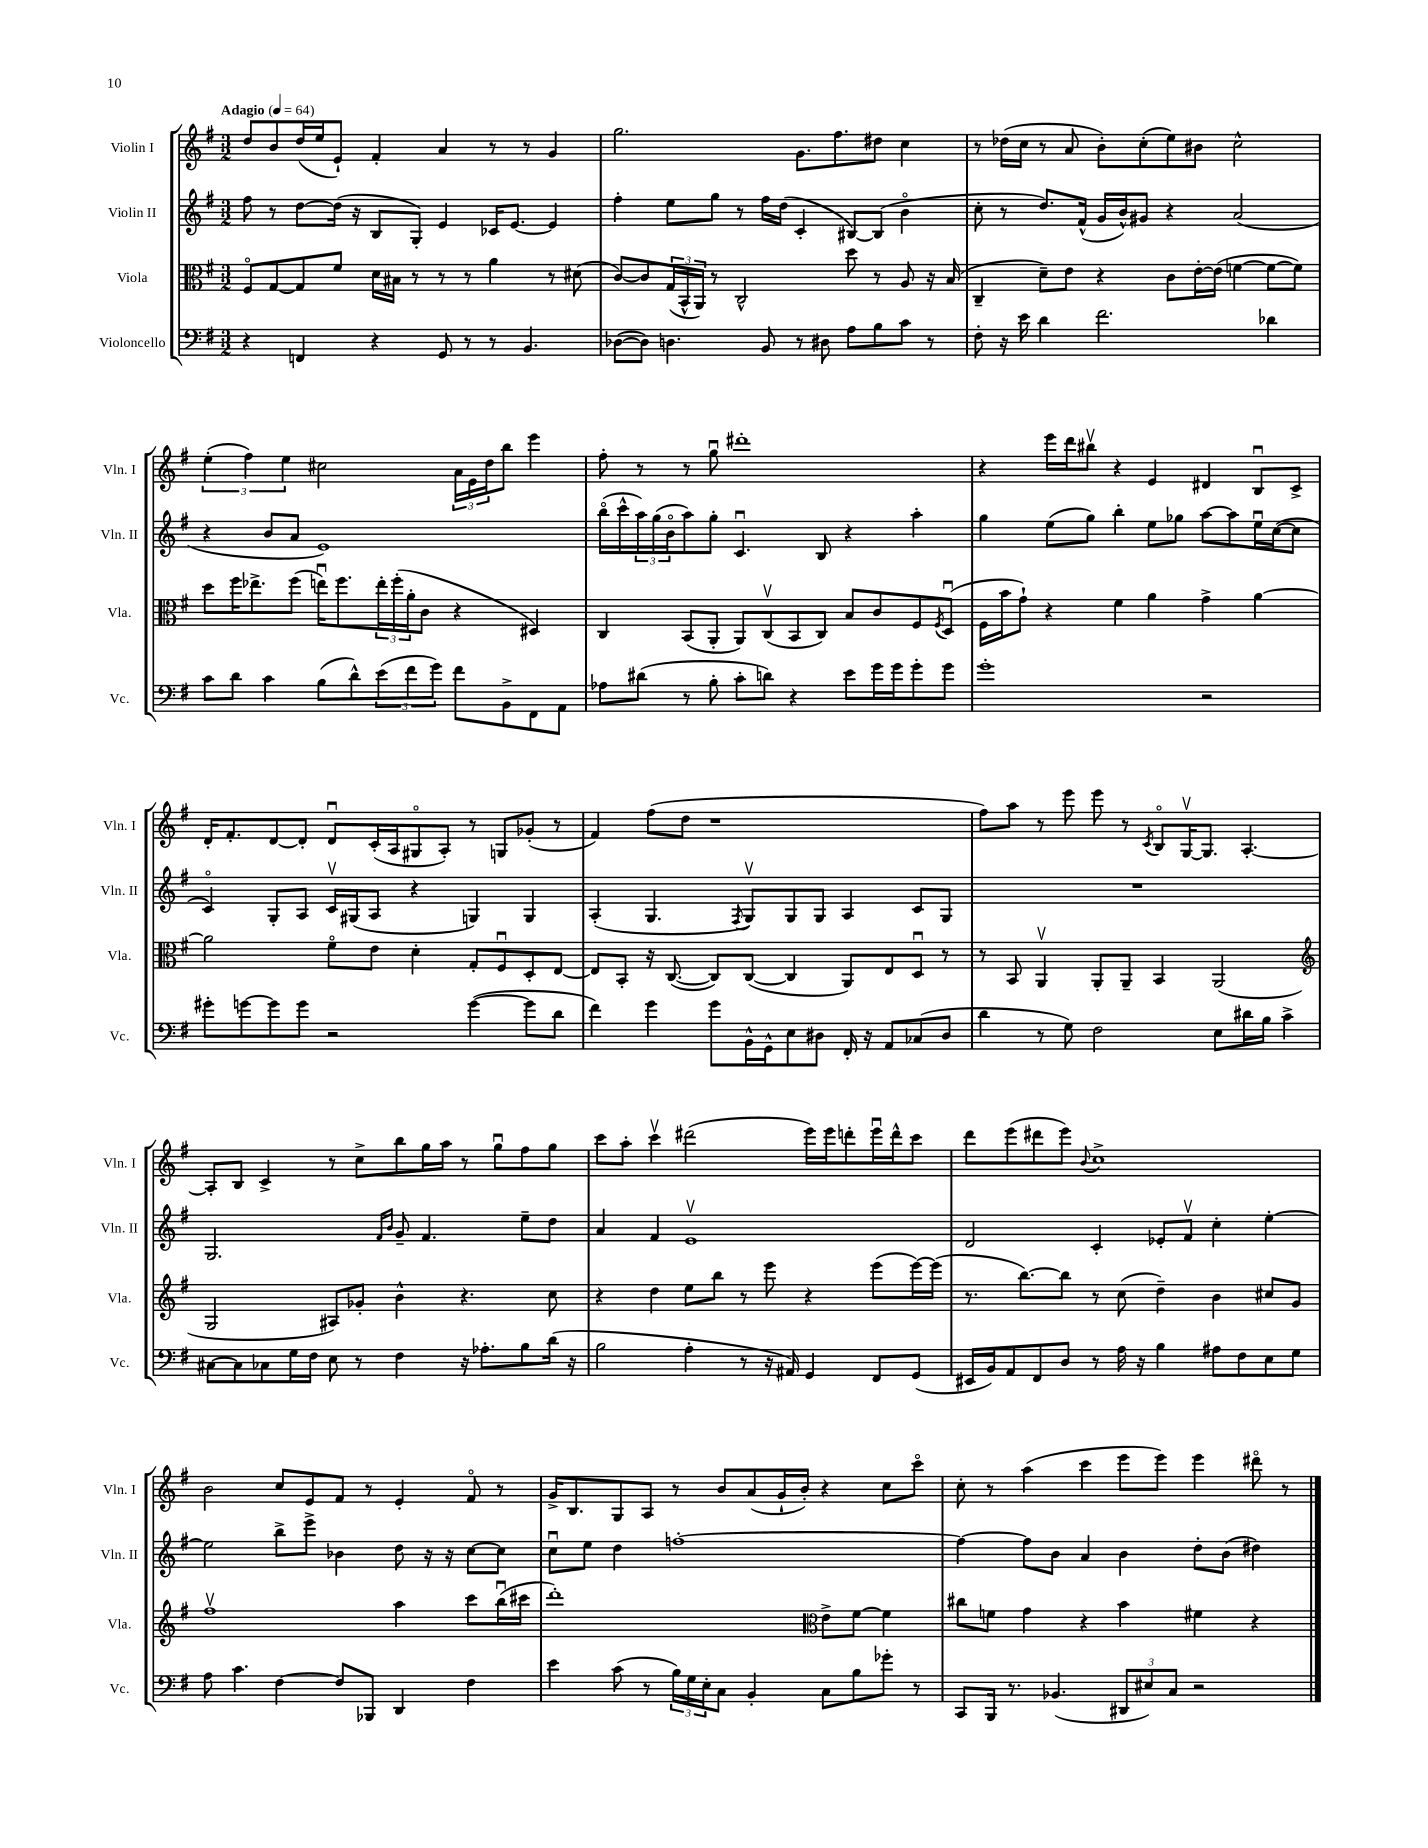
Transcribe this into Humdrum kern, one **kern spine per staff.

**kern	**kern	**kern	**kern
*staff4	*staff3	*staff2	*staff1
*clefF4	*clefC3	*clefG2	*clefG2
*k[f#]	*k[f#]	*k[f#]	*k[f#]
*M3/2	*M3/2	*M3/2	*M3/2
*MM64	*MM64	*MM64	*MM64
4r	8F#o	8ff#	8dd
.	[8G	8r	8b
4FF	8G]	[8dd	(16dd
.	.	.	16ee
.	8f#	(16dd]	8e`)
.	.	16r	.
4r	16d	8B	4f#'
.	16B#	.	.
.	8r	8G')	.
8GG	8r	4e	4a
8r	8r	.	.
8r	4a	16c-	8r
.	.	[8.e	.
4.BB	.	.	8r
.	8r	4e]	4g
.	(8d#	.	.
=	=	=	=
([8D-	[8c)	4ff#'	2.gg
8D-])	8c]	.	.
4.D	(24G	8ee	.
.	24BB^^	.	.
.	24AA)	.	.
.	8r	8gg	.
.	2C^^	8r	.
8BB	.	16ff#	.
.	.	(16dd	.
8r	.	4c'	8.g
8D#	.	.	.
.	.	.	8.ff#
8A	8dd	[8B#)	.
8B	8r	(8B#]	8dd#
8c	8A	4bo	4cc
8r	16r	.	.
.	(16B	.	.
=	=	=	=
8F#'	4C~	8cc'	8r
16r	.	8r	(16dd-
16e	.	.	16cc
4d	8d~)	8.dd)	8r
.	8e	.	8a
.	.	(16f#^^	.
2.f#	4r	16g	8b')
.	.	16b^^)	.
.	.	8g#	(8cc'
.	8c	4r	8ee)
.	[16e'	.	8b#
.	(16e]	.	.
.	[4f	(2a	2cc^^
4d-	8f_	.	.
.	8f])	.	.
=	=	=	=
8c	8dd	4r	(6ee'
8d	16ff#	.	.
.	.	.	6ff#)
.	8.ee-^	.	.
4c	.	8b	.
.	.	.	6ee
.	(8ff#	8a	.
(8B	16eeu)	1e)	2cc#
.	8.ff#	.	.
8d^^)	.	.	.
(12e	24ee'	.	.
.	(24ff#'	.	.
12f#	24a'	.	.
.	8c	.	.
12g)	.	.	.
8f#	4r	.	24a
.	.	.	24e
.	.	.	24dd
8BB^	.	.	8bb
8FF#	4D#)	.	4eee
8AA	.	.	.
=	=	=	=
8A-	4C	(16bbo	8ff#'
.	.	16ccc^^	.
(8d#	.	24aa)	8r
.	.	(24gg	.
.	.	24bo	.
8r	(8BB	8aa)	8r
8B'	8AA'	8gg'	8ggu
8c'	8AA)	4.cu	1ddd#'
8d)	(8Cv	.	.
4r	8BB	.	.
.	8C)	8B	.
8e	8B	4r	.
16g	8c	.	.
16g	.	.	.
8g'	8F#	4aa'	.
.	8qF#	.	.
8g	(8Du	.	.
=	=	=	=
1g'	16F#	4gg	4r
.	16b	.	.
.	8g`)	.	.
.	4r	(8ee	16eee
.	.	.	16ddd
.	.	8gg)	8bb#v
.	4f#	4bb'	4r
.	4a	8ee	4e
.	.	8gg-	.
2r	4g^	[8aa	4d#
.	.	8aa]	.
.	[4a	16eeu	8Bu
.	.	([16cc	.
.	.	8cc]	8c^
=	=	=	=
8g#'	2a]	4co)	16d'
.	.	.	8.f#'
[8g	.	.	.
8g]	.	8G'	[8d
8g	.	8A	8d']
2r	8f#o	16cv	8du
.	.	(16G#	.
.	8e	8A	(16c'
.	.	.	16A
.	4d'	4r	8G#o
.	.	.	8A')
([4g	8G'	4G)	8r
.	8F#u	.	8G
8g]	8D'	4G	(8g-'
8d	[8E	.	8r
=	=	=	=
4f#)	8E]	(4A'	4f#)
.	8BB'	.	.
4g	16r	4.G	(8ff#
.	([8.C	.	.
.	.	.	8dd
8g	8C])	.	1r
.	.	8qF#	.
16BB^^	([8C	8Gv)	.
16GG^^	.	.	.
8E	4C]	8G	.
8D#	.	8G	.
16FF#'	8AA)	4A	.
16r	.	.	.
8AA	8E	.	.
(8C-	8Du	8c	.
8D#	8r	8G	.
=	=	=	=
4d	8r	1.r	8ff#)
.	8BB	.	8aa
8r	4AAv	.	8r
8G)	.	.	8eee
2F#	8AA'	.	8eee
.	8AA~	.	8r
.	.	.	8qc
.	4BB	.	8Bo
.	.	.	[16Gv
.	.	.	8.G]
8E	(2AA	.	.
16d#	.	.	[4.A'
16B	.	.	.
4c^	.	.	.
=	=	=	=
*	*clefG2	*	*
[8C#	2G	2.G	8A']
8C#]	.	.	8B
8C-	.	.	4c^
16G	.	.	.
16F#	.	.	.
8E	8A#)	.	8r
8r	8g-'	.	8cc^
.	.	16qqf#	.
.	.	16qqb	.
4F#	4b^^	8g~	8bb
.	.	4.f#	16gg
.	.	.	16aa
16r	4.r	.	8r
8.A-'	.	.	.
.	.	.	8ggu
8B	.	8ee~	8ff#
(16d	8cc	8dd	8gg
16r	.	.	.
=	=	=	=
2B	4r	4a	8ccc
.	.	.	8aa'
.	4dd	4f#	4cccv
4A'	8ee	1ev	(2ddd#
.	8bb	.	.
8r	8r	.	.
16r	8eee	.	.
16AA#)	.	.	.
4GG	4r	.	16eee)
.	.	.	16eee
.	.	.	8ddd'
8FF#	(8eee	.	16eeeu
.	.	.	16ddd^^
(8GG	[16eee)	.	8ccc
.	(16eee]	.	.
=	=	=	=
16EE#	8.r	2d	8ddd
16BB)	.	.	.
8AA	.	.	(8eee
.	[8.bb)	.	.
8FF#	.	.	8ddd#
8D	8bb]	.	8eee)
.	.	.	8qqb
8r	8r	4c'	1cc^
16A	(8cc	.	.
16r	.	.	.
4B	4dd~)	8e-'	.
.	.	8f#v	.
8A#	4b	4cc'	.
8F#	.	.	.
8E	8cc#	[4ee'	.
8G	8g	.	.
=	=	=	=
8A	1ff#v	2ee]	2b
4.c	.	.	.
[4F#	.	8bb^	8cc
.	.	8eee^	8e
8F#]	.	4b-	8f#
8BBB-	.	.	8r
4DD	4aa	8dd	4e'
.	.	16r	.
.	.	16r	.
4F#	8ccc	[8cc	8f#o
.	(16bbu	8cc]	8r
.	16ccc#	.	.
=	=	=	=
4e	1ddd')	8ccu	16g^
.	.	.	8.B
.	.	8ee	.
(8c	.	4dd	8G
8r	.	.	8A
24B)	.	[1ff'	8r
24G	.	.	.
24E'	.	.	.
8C	.	.	8b
4BB'	.	.	(8a
.	.	.	16g`
.	.	.	16b')
*	*clefC3	*	*
8C	8e^	.	4r
8B	[8f#	.	.
8g-'	4f#]	.	8cc
8r	.	.	8ccco
=	=	=	=
8CC	8cc#	4ff_	8cc'
16BBB	8f	.	8r
8.r	.	.	.
.	4g	8ff]	(4aa
(4.BB-	.	8b	.
.	4r	4a	4ccc
12DD#	4b	4b	8eee
12E#)	.	.	.
.	.	.	8eee)
12C	.	.	.
2r	4f#	8dd'	4eee
.	.	(8b	.
.	4r	4dd#)	8ddd#o
.	.	.	8r
==	==	==	==
*-	*-	*-	*-
